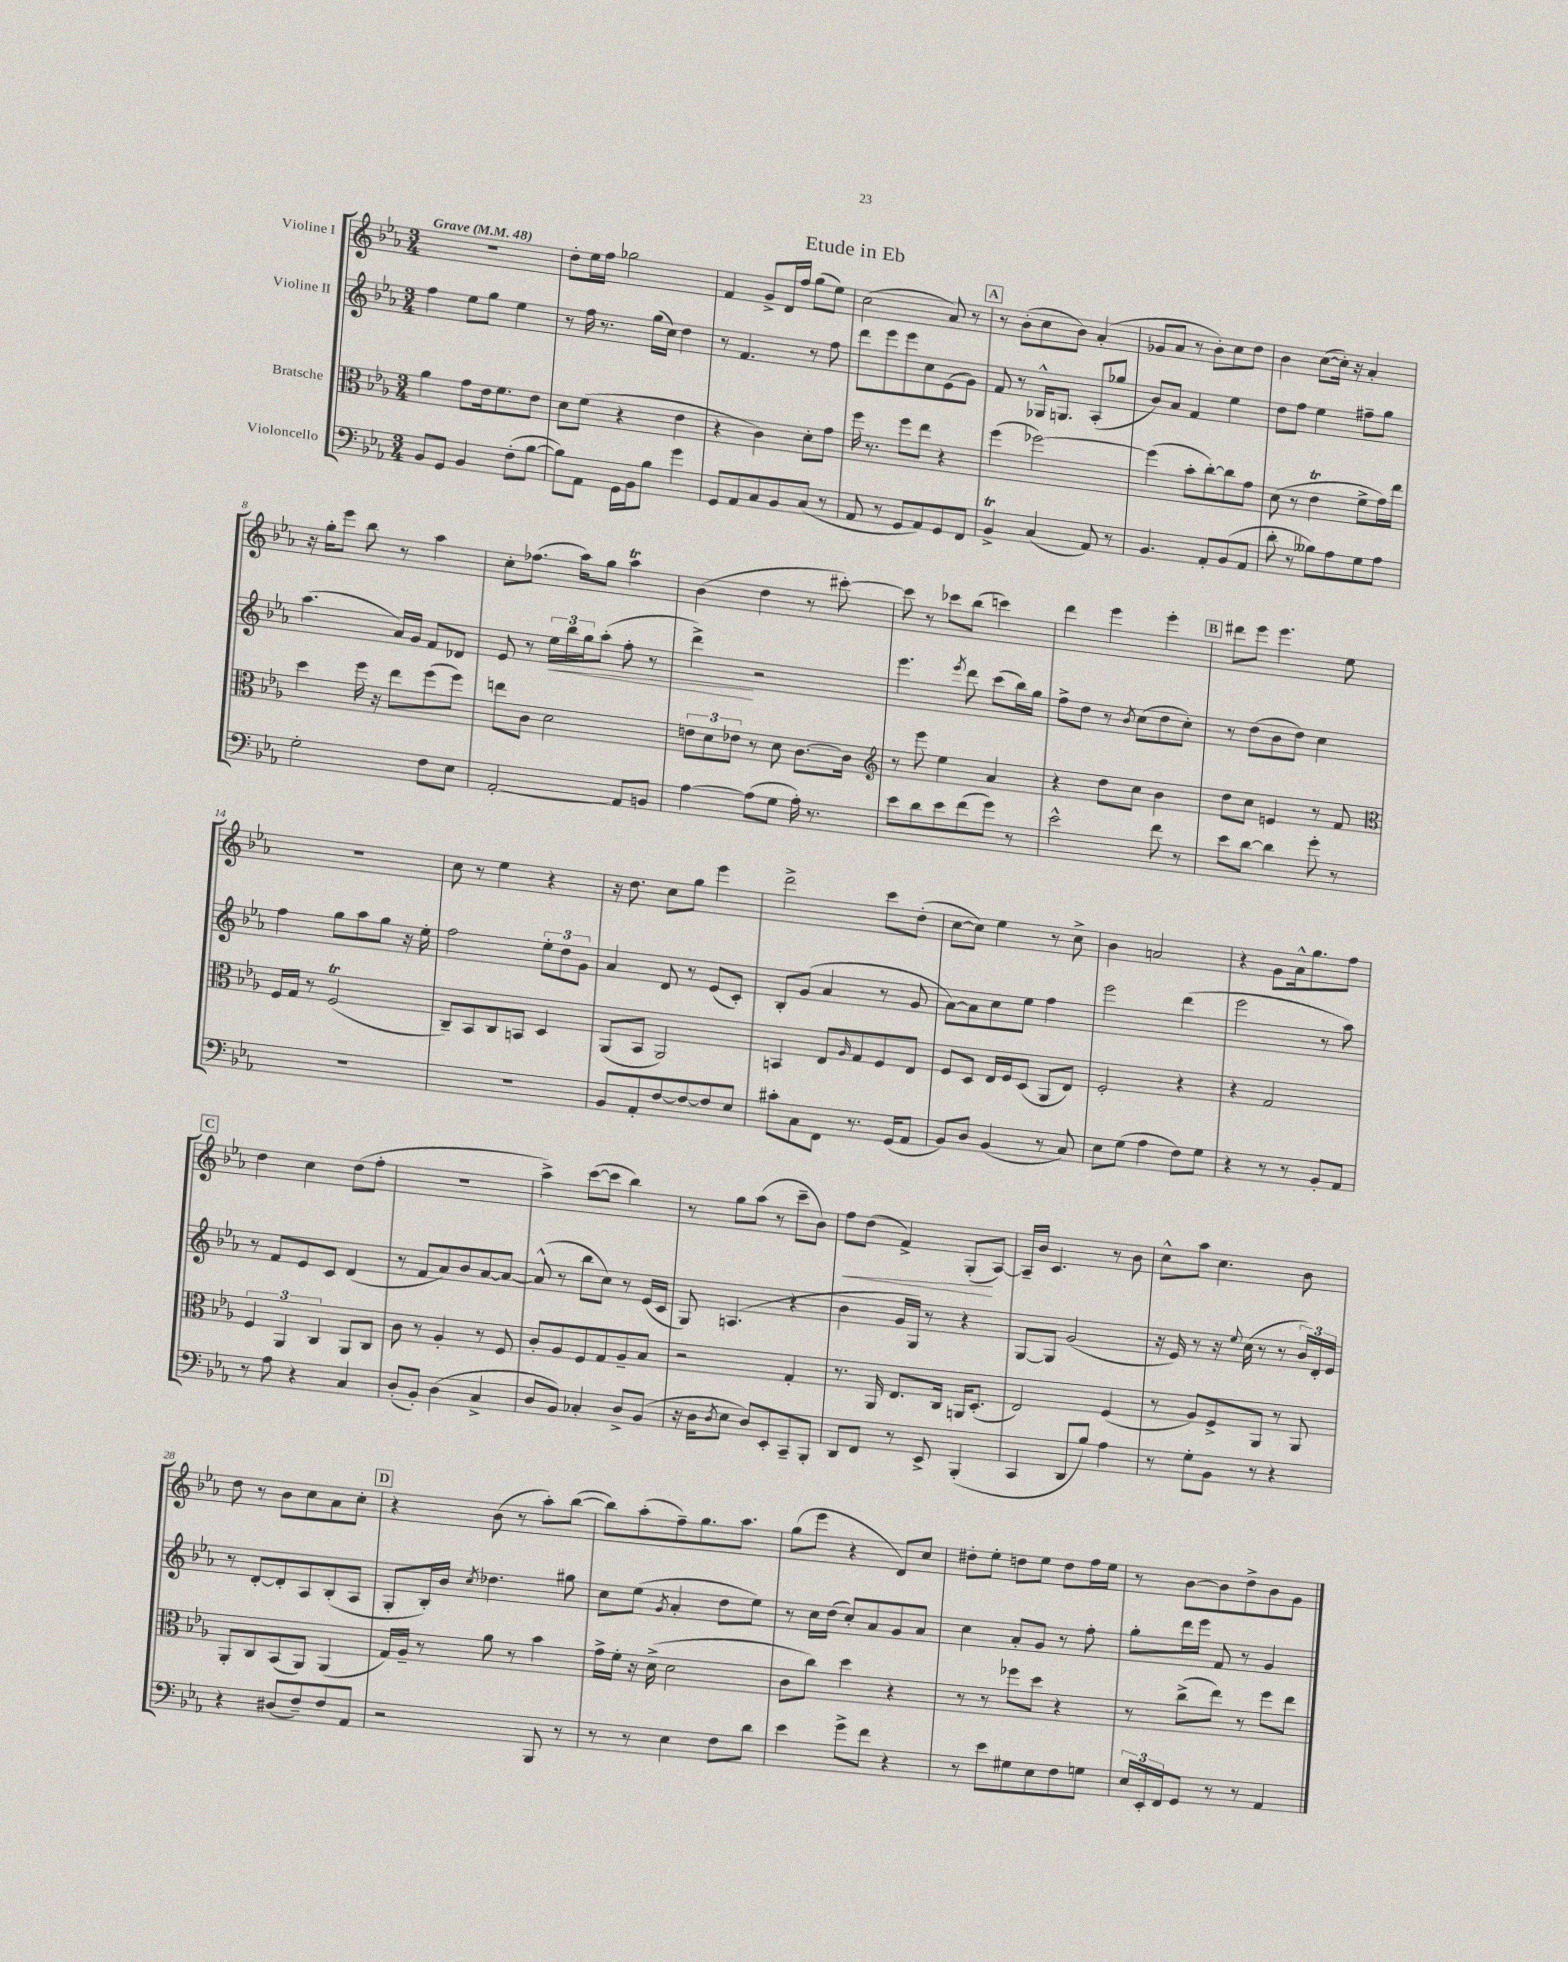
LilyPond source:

\header { title = "Etude in Eb" }
<<
\new StaffGroup <<
\new Staff = "s0" \with { instrumentName = "Violine I" } {
    \clef treble \key ees \major \numericTimeSignature \time 3/4 \tempo "Grave" 4 = 48
    R2. |
    d''8-. ees''16 f''16 ges''2 |
    f'4 g'8-> d'16 f''16 g''8( ees''8) |
    c''2( aes'8) r8 |
    \mark \markup { \box "A" } r8 bes'8-.( c''8 bes'8) aes'4-.( |
    ges'8 aes'8 r8 bes'8-.) c''8 d''8 |
    bes'4 c''8~( c''16-.) r16 aes'4-. |
    r16 g''16-. ees'''8 bes''8 r8 aes''4 |
    c''8-. fes''8.( aes''16) g''8 aes''4\trill |
    bes'4( d''4 r8 cis'''8~-.) |
    cis'''8 r8 ces'''8 bes''8( c'''4) |
    d'''4 ees'''4 ees'''4-. |
    \mark \markup { \box "B" } dis'''8 ees'''8 ees'''4. ees''8 |
    R2. |
    c''8 r8 ees''4 r4 |
    r16 d''8. c''8 g''8 ees'''4 |
    d'''2-> c'''8 d''8-.( |
    c''8~ c''8) ees''4 r8 c''8-> |
    bes'4 a'2 |
    r4 g'8 aes'16-^ g''8. f''8 |
    \mark \markup { \box "C" } d''4 c''4 d''8( f''8-. |
    R2. |
    aes''4->) c'''8~( c'''8 bes''4) |
    r8 g''8 aes''8( r8 c'''8-- bes'8) |
    f''8\< d''8( f'4->) g8-.\!( aes8~) |
    aes16-- bes'16 c'4. r8 bes'8 |
    c''8-^ aes''8 c''4. bes'8 |
    d''8 r8 bes'8 c''8 aes'8 c''8-. |
    \mark \markup { \box "D" } r4 bes'8( r8 aes''8-.) bes''8~( |
    bes''8) aes''8-.( f''8--) g''8. aes''8. |
    g''8( ees'''8 r4 d'8) c''8 |
    dis''8-. ees''8-. d''8 ees''8 d''8 f''16 ees''16 |
    r8 bes'8~ bes'8 d''8-> bes'8 g'8 \bar "|." |
}
\new Staff = "s1" \with { instrumentName = "Violine II" } {
    \clef treble \key ees \major \numericTimeSignature \time 3/4
    f''4 ees''8 g''8 ees''4 |
    r8 f''16 r8. g''16( c''16) d''4 |
    r8 f'4. r8 f''8 |
    d'''8 ees'''8 ees'''8 c''8 ees'8( g'8) |
    \mark \markup { \box "A" } f'8 r8 ges16-^ g8. aes8-.( ges''8 |
    bes'8) aes'8 f'4 ees''4 |
    d''8 f''8 ees''4 fis''8-- g''8 |
    aes''4.( aes'16) g'16 f'8 des'8 |
    ees'8 r8 \tuplet 3/2 { ees''16\< bes''16 g''16 } aes''8-.( f''8-. r8 |
    d'''4->\!) r2 |
    ees'''4. \acciaccatura { ees'''8 } d'''8 c'''8( bes''16) g''16 |
    f''8-> d''8 r8 \acciaccatura { bes'8 } c''8( d''8 c''8-.) |
    \mark \markup { \box "B" } r8 d''8( bes'8 d''8) c''4 |
    f''4 g''8 aes''8 g''8 r16 ees''16-. |
    f''2 \tuplet 3/2 { ees''8-. d''8 g'8 } |
    aes'4 d'8 r8 ees'8( c'8-.) |
    bes8-. g'8( aes'4 r8 g'8 |
    aes'8~) aes'8 c''8 ees''8 f''4 |
    ees'''2 d'''4( |
    ees'''2 r8 aes''8) |
    \mark \markup { \box "C" } r8 f'8 ees'8 c'8 d'4( |
    r8 f'8 aes'8) bes'8 aes'8~ aes'8~ |
    aes'8-^( r8 bes''8 c''8) r8 ees'16( c'16 |
    g8) a4.( r4 |
    bes'4 g'16 g16) r8 r4 |
    g8~ g8 g'2( |
    r16 ees'16) r8 r16 \appoggiatura { ees''8 } c''16( r8 r8 \tuplet 3/2 { bes'16) d'16-. ees'16 } |
    r8 d'8~-. d'8-. aes8 bes8-.( aes8 |
    \mark \markup { \box "D" } g8-. bes16-.) bes'16 \acciaccatura { c''8 } des''4. gis''8 |
    c''8 ees''8( \acciaccatura { g'8 } aes'4-. d''8 ees''8) |
    r8 c''16 d''16( c''8-.) aes'8 g'8 aes'8 |
    c''4 aes'8-. g'8 r8 f''8-. |
    g''8-. d'''16 ees'''16 f'8 r8 g'4 \bar "|." |
}
\new Staff = "s2" \with { instrumentName = "Bratsche" } {
    \clef alto \key ees \major \numericTimeSignature \time 3/4
    aes'4 g'8 ees'16 f'8. ees'8 |
    d'8 f'8( r4 ees'4 |
    r4 c'4) d'8-. g'8 |
    f''16 r8. f''8 ees''8 r4 |
    \mark \markup { \box "A" } f''4( fes''2~) |
    fes''4( bes'8-. c''8~-.) c''8 g'8 |
    d'8( r8 ees'4\trill f'8-> g'16) ees''16 |
    d''4 f''16 r16 ees''8 f''8( f''8) |
    e''8 c'8 d'2 |
    \tuplet 3/2 { e'8 d'8 ees'8 } r8 d'8 c'8.~ c'16 |
    \clef treble r8 ees'''8 ees''4 aes'4 |
    r4 d''8 c''8 bes'4 |
    \mark \markup { \box "B" } d''8 c''8 e'4 r8 f'8 |
    \clef alto f16 g16 r8 f2\trill( |
    c8--) bes,8 c8 b,8 d4 |
    aes,8( bes,8 aes,2) |
    b,4 ees8 \grace { aes16 } g8 f8 ees8 |
    f8 d8 ees16 f16 d8( aes,8 ees8) |
    f2-. r4 |
    r4 g2 |
    \mark \markup { \box "C" } \tuplet 3/2 { f4 aes,4 c4 } aes,8 c8 |
    c'8 r8 aes4-. r8 f8 |
    c'8-. aes8 f8 g8 aes8-- bes8 |
    r2 g4-. |
    r8. aes,16 ees8. c16 a,16 d8.-.( |
    ees2) f4( |
    r8 aes8) f8-> aes,8 r8 aes,8 |
    aes,8-. c8 bes,8( aes,8) aes,4( |
    \mark \markup { \box "D" } g16) aes16-- r8 aes'8 r8 bes'4 |
    g'16-> f'16-. r16 d'16->( d'2 |
    c'8 c''8) d''4 r4 |
    r8 r8 fes''8 d''8 r4 |
    r8 c''8->( ees''8) r8 f''8 ees''8 \bar "|." |
}
\new Staff = "s3" \with { instrumentName = "Violoncello" } {
    \clef bass \key ees \major \numericTimeSignature \time 3/4
    bes,8 g,8 bes,4 f8-.( bes8~ |
    bes8) aes,8 g,16 bes,16 bes8 g'4 |
    g,8 aes,8 c8 bes,8 c8( r8 |
    aes,8 r8 g,8 aes,8) g,8 f,8 |
    \mark \markup { \box "A" } bes,4->\trill c4( aes,8) r8 |
    bes,4. aes,8-. bes,8( aes,8 |
    d'8-. r8 beses8) aes8 g8 aes8 |
    g2-. f8 ees8 |
    aes,2~-. aes,8 b,8 |
    aes4~ aes8( g8 aes16-.) r8. |
    ees'8 d'8 ees'8 f'8( g'8) r8 |
    ees'2-^ f'8 r8 |
    \mark \markup { \box "B" } ees'8 d'8~ d'4 g'8-. r8 |
    R2. |
    R2. |
    bes,8 aes,8-. f8~ f8~ f8 ees8 |
    cis'8-. c8 f,8 r8. g,16( aes,8 |
    bes,8) d8 bes,4( r8 c8) |
    ees8 g8( aes4 f8) g8 |
    r4 r8 r8 bes,8-. aes,8 |
    \mark \markup { \box "C" } r8 aes8 r4 c4 |
    d8-.( bes,8-.) d4( c4-> |
    d8 bes,8) ces4-. d8-> bes,8( |
    r16 d16 \acciaccatura { d8 } ees8 d8) ees,8-. c,8-- bes,,8-. |
    d,8 f,8 r8 ees,8-> bes,,4-.( |
    c,4 d,8 bes8) aes4 |
    r8 g8-. bes,8 r8 r4 |
    r4 dis8( f8--) f8 aes,8 |
    \mark \markup { \box "D" } r2 bes,,8 r8 |
    r8 r8 ees4 f8 d'8 |
    ees'4 g'8-> f'8 r4 |
    r8 ees'8 gis8 ees8 f8 g8 |
    \tuplet 3/2 { ees16 ees,16-. f,16 } g,8 r8 r8 aes,4 \bar "|." |
}
>>
>>
